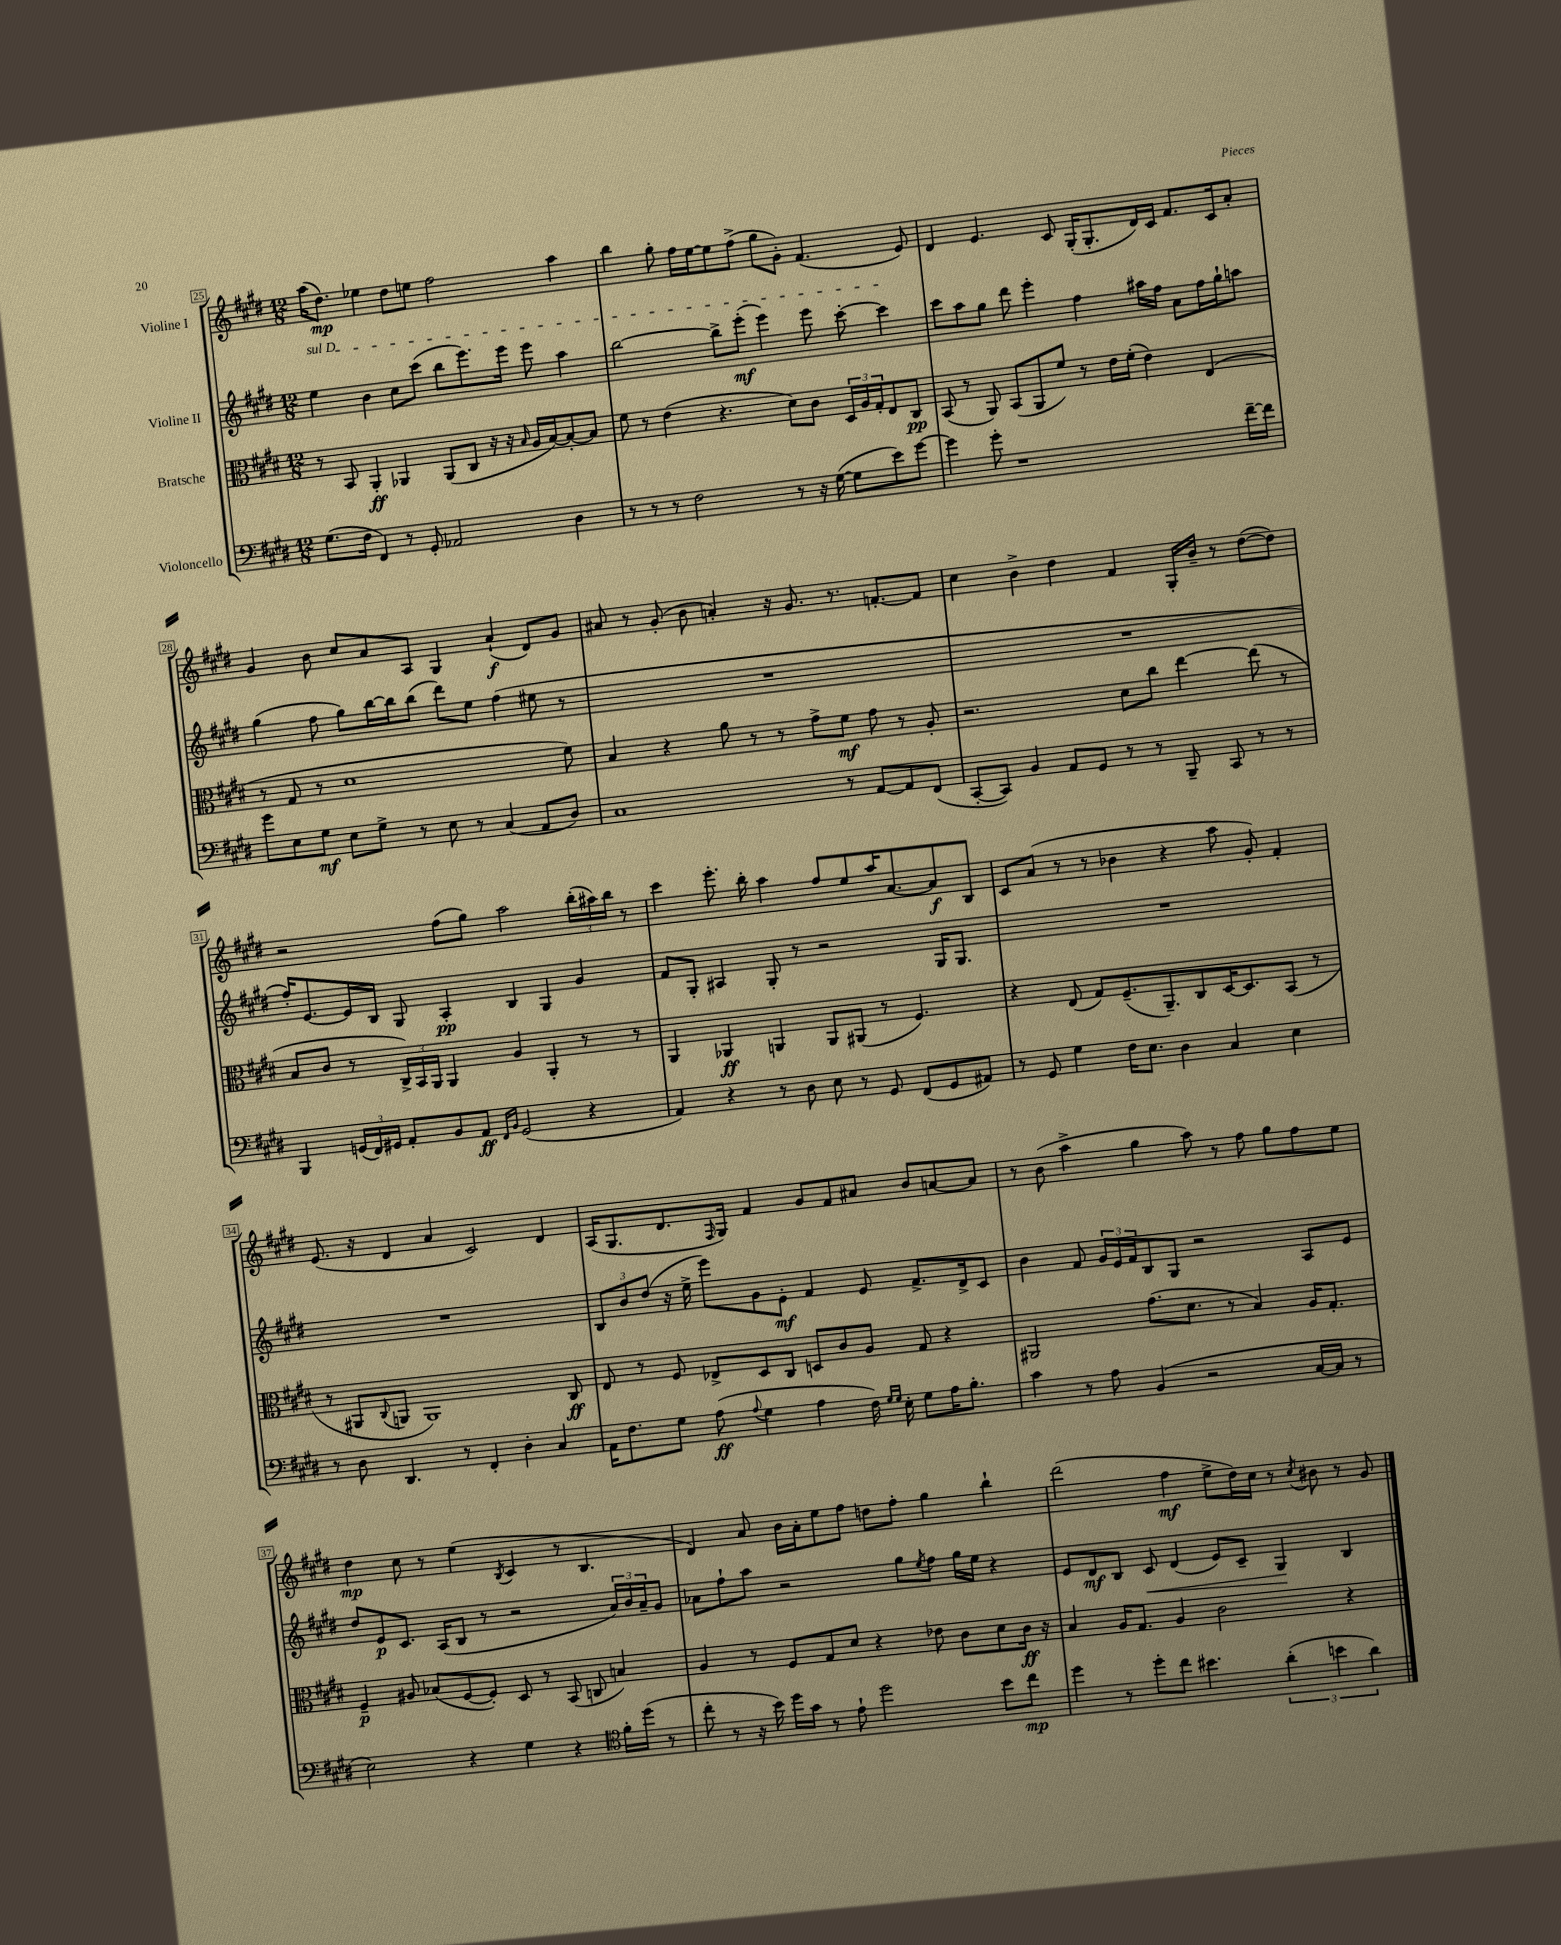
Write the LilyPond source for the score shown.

<<
\new StaffGroup <<
\new Staff = "s0" \with { instrumentName = "Violine I" } {
    \clef treble \key e \major \numericTimeSignature \time 12/8
    a''16( dis''8.\mp) ees''4 dis''8 e''8 fis''2 a''4 |
    b''4 gis''8-. fis''16 e''16~ e''8 fis''8->( gis''8 gis'8-.) fis'4.( e'8) |
    dis'4 e'4. cis'8 gis16-.( gis8.-. dis'16) cis'16 fis'8. cis'16 a'8-. |
    gis'4 b'8 cis''8 a'8 a8 gis4 a'4-!\f( dis'8) gis'8 |
    ais'8 r8 gis'8-.( b'8 a'4-.) r16 gis'8. r8. f'8.~-. f'8 |
    cis''4 b'4-> dis''4 fis'4 gis16-. b'16-- r8 dis''8~( dis''8) |
    r2 fis''8( gis''8) a''2 \tuplet 3/2 { b''16-.( ais''16) b''16 } r8 |
    cis'''4 e'''8.-. b''16-. a''4 fis''8 e''8 a''16 a'8.~ a'8\f b8 |
    cis'8 a'8( r8 r8 bes'4 r4 a''8 gis'8-.) fis'4-. |
    e'8.( r16 dis'4 a'4 cis'2) dis'4 |
    a16( gis8. dis'8. \grace { fis16 } gis16) fis'4 gis'8 fis'8 ais'8 b'8 a'8~ a'8 |
    r8 b'8( a''4-> gis''4 a''8) r8 fis''8 gis''8 fis''8 e''8 |
    dis''4\mp cis''8 r8 e''4( \acciaccatura { b8 } cis'4 r8 b4. |
    dis'4) a'8 b'16 a'16-. e''8 fis''8 d''8 fis''8-. gis''4 b''4-! |
    dis'''2( fis''4\mf e''8-> dis''16) cis''16 r8 \acciaccatura { cis''8 } bis'8 r8 gis'8 \bar "|." |
}
\new Staff = "s1" \with { instrumentName = "Violine II" } {
    \clef treble \key e \major \numericTimeSignature \time 12/8
    \once \override TextSpanner.bound-details.left.text = \markup { \italic "sul D" } e''4\startTextSpan b'4 cis''8 cis'''8( b''8 e'''8.) e'''16 e'''8 a''4 |
    b''2~ b''8-> e'''8-.\mf( e'''4) e'''8 cis'''8~-. cis'''4\stopTextSpan |
    cis'''8 a''8 gis''8 dis'''8 e'''4-. fis''4 ais''16 fis''16 a'8 fis''16 gis''16-! a''8 |
    gis''4( fis''8 gis''8) b''16~ b''16 b''8( dis'''8) e''8 fis''4( eis''8 r8 |
    R1. |
    R1. |
    fis''16-.) e'8.~ e'16 b16 gis8 a4-.\pp b4 gis4 gis'4 |
    fis'8 gis8-. ais4 gis8-. r8 r2 gis16 gis8. |
    R1. |
    R1. |
    \tuplet 3/2 { b8 b'8 dis''8( } r16 e''16-> e'''8) gis'8 e'8-.\mf fis'4 e'8 fis'8.-> dis'16-> cis'8 |
    b'4 fis'8 \tuplet 3/2 { gis'16 e'16 fis'16 } b8 gis8 r2 a8 e'8 |
    dis''8 e'8\p cis'8. a16( b8 r8 r2 \tuplet 3/2 { a'16) b'16 a'16-- } gis'8 |
    aes'8 fis''8-! a''8 r2 gis''8 \acciaccatura { e''8 } fis''8 gis''16 e''16 r4 |
    e'8 dis'8\mf b8 cis'8\< dis'4( e'8) cis'8-- gis4\! b4 \bar "|." |
}
\new Staff = "s2" \with { instrumentName = "Bratsche" } {
    \clef alto \key e \major \numericTimeSignature \time 12/8
    r8 b,8 a,4-.\ff aes,4 aes,8( cis8 r16 r16 \grace { b16 } a16 b16~) b8~-. b8 |
    fis'8 r8 e'4( r4. dis'8) cis'8 \tuplet 3/2 { dis16 a16 gis16-. } e8 cis8\pp |
    b,8( r8 a,8) b,8( a,8 fis'8) r8 e'16 fis'16-.( e'4) e4( |
    r8 gis8 r8 dis'1 fis'8) |
    b4 r4 a'8 r8 r8 gis'8-> fis'8\mf gis'8 r8 a8-. |
    r2. dis'8 cis''8 e''4~ e''8( r8 |
    b8 cis'8 r8 \tuplet 3/2 { cis16->) b,16 a,16 } a,4 a4 a,4-. r8 r8 |
    a,4 aes,4\ff a,4 a,8 ais,8( r8 fis4.) |
    r4 e8( gis8) fis8.--( a,8.--) cis8 dis16~ dis8. b,8( r8 |
    r8 ais,8 \appoggiatura { cis8 } a,8 a,1) cis8\ff |
    e8 r8 fis8 ees8-> dis8 cis8 d8 cis'8 a8 gis8 r4 |
    ais,2 gis'8.( dis'8. r8 b4) a16 gis8.-. |
    fis4--\p ais8 bes8( fis8~ fis8-.) dis8 r8 b,8( c8 b4) |
    a4 r8 fis8 gis8 dis'8 r4 ees'8 cis'8 dis'8 cis'16\ff r16 |
    b4 a16 gis8. a4 cis'2 r4 \bar "|." |
}
\new Staff = "s3" \with { instrumentName = "Violoncello" } {
    \clef bass \key e \major \numericTimeSignature \time 12/8
    gis8.( fis16 fis,4) r8 gis,8-. aes,2 dis4 |
    r8 r8 r8 fis2 r8 r16 gis16~( gis8 e'8) gis'8~ |
    gis'4 gis'8-. r1 fis'16~-- fis'16 |
    gis'8 e8 gis8\mf e8 gis8-> r8 e8 r8 cis4( a,8 dis8) |
    cis1 r8 a,8~ a,8 fis,8( |
    cis,8~-. cis,8) b,4 a,8 gis,8 r8 r8 b,,8-- cis,8 r8 r8 |
    b,,4 \tuplet 3/2 { g,16( fis,16) gis,16 } a,8-. b,8 a,8\ff \grace { fis,16 b,16 } gis,2( r4 |
    a,4) r4 r8 dis8 e8 r8 gis,8 fis,8( gis,8 ais,8) |
    r8 gis,8 gis4 fis16 e8. dis4 cis4 e4 |
    r8 dis8 dis,4. r8 fis,4-. dis4-. cis4 |
    a,16 fis8. gis8 a8\ff( \appoggiatura { a8 } gis4 a4 fis16) \grace { gis16 gis16 } e16-. gis8 a16 b8.-. |
    cis'4 r8 a8 b,4( r2 cis16~ cis16 r8 |
    e2) r4 gis4 r4 \clef tenor fis'16-. dis''16( r8 |
    cis''8-. r8 r16 b'16) dis''16 gis'16 r8 e'8-! dis''2 b'8 cis''8\mp |
    dis''4 r8 dis''8-. cis''8 bis'4. \tuplet 3/2 { a'4-.( b'4 a'4) } \bar "|." |
}
>>
>>
\layout { \context { \Score currentBarNumber = #25 \override BarNumber.stencil = #(make-stencil-boxer 0.1 0.3 ly:text-interface::print) } }
